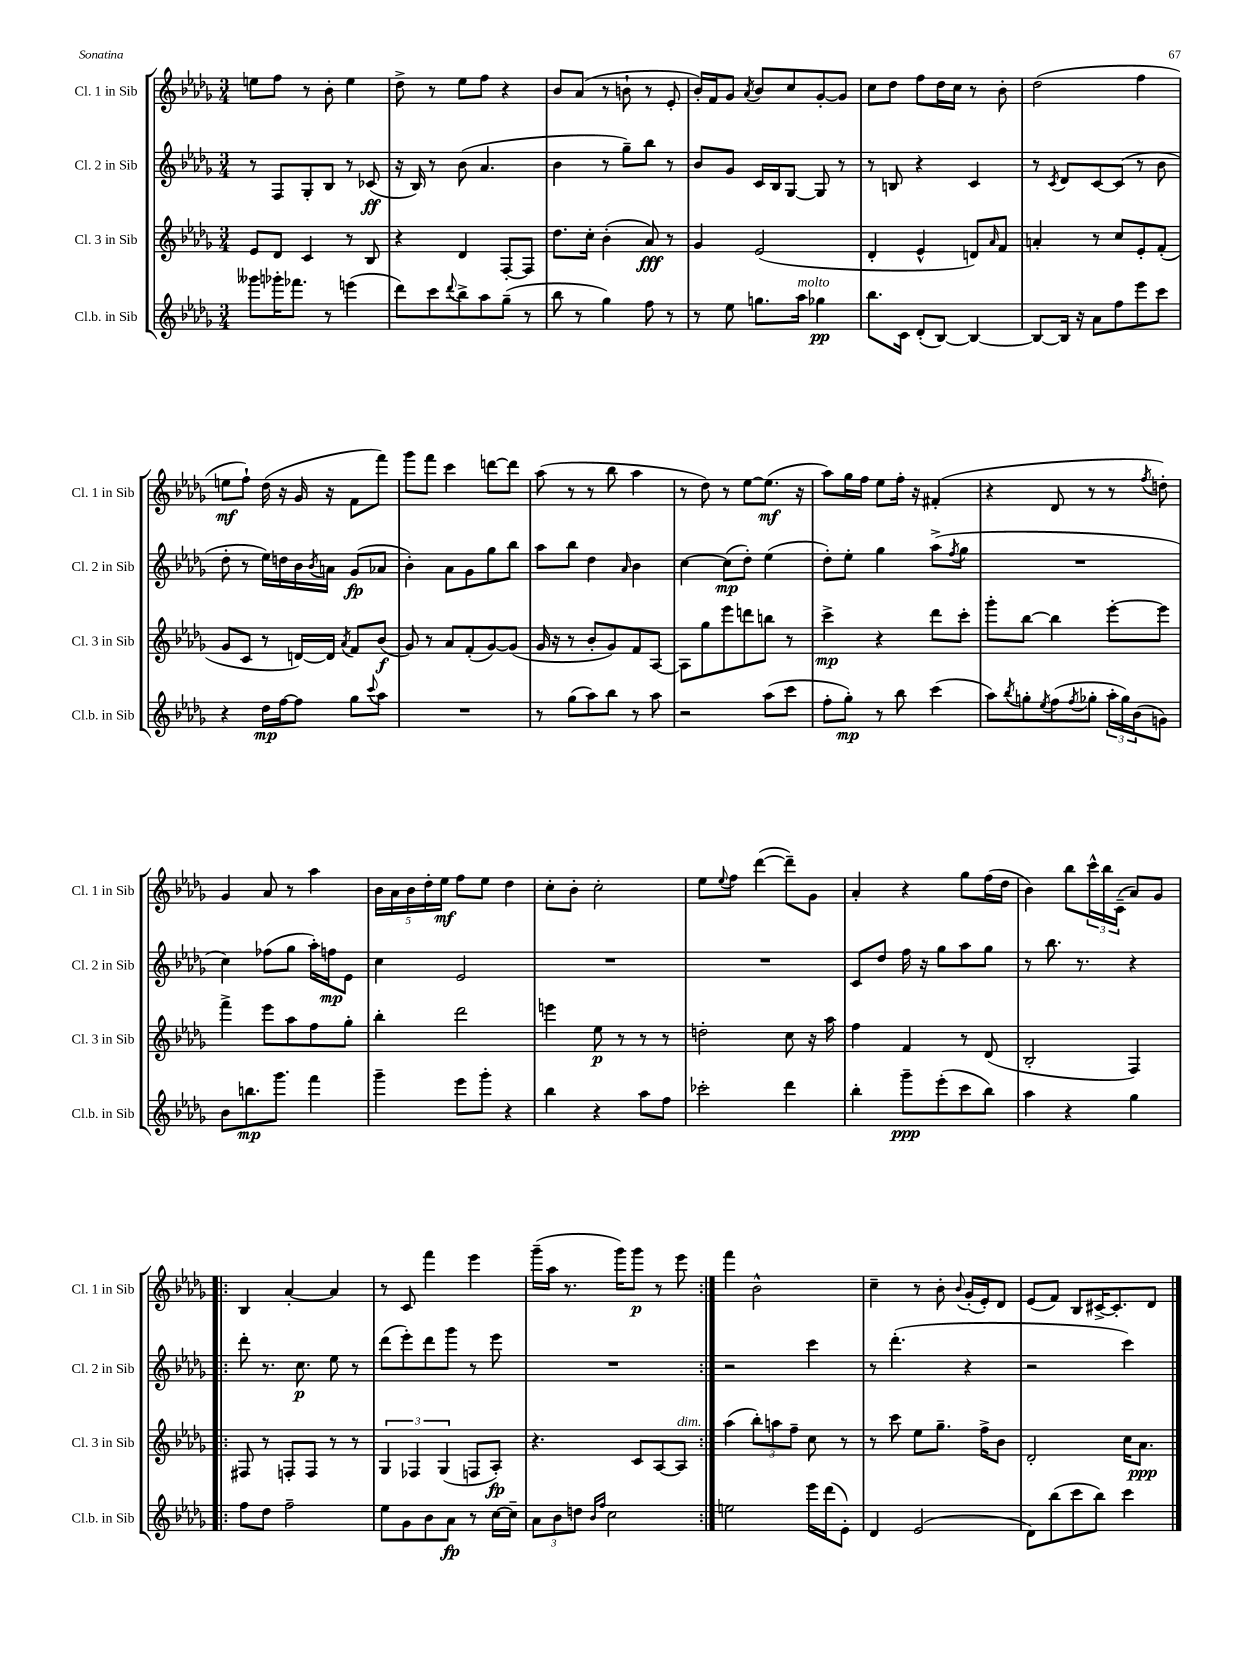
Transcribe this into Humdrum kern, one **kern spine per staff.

**kern	**dynam	**kern	**dynam	**kern	**dynam	**kern	**dynam
*part4	*part4	*part3	*part3	*part2	*part2	*part1	*part1
*staff4	*staff4	*staff3	*staff3	*staff2	*staff2	*staff1	*staff1
*I"Cl.b. in Sib	*	*I"Cl. 3 in Sib	*	*I"Cl. 2 in Sib	*	*I"Cl. 1 in Sib	*
*I'Cl.b. in Sib	*	*I'Cl. 3 in Sib	*	*I'Cl. 2 in Sib	*	*I'Cl. 1 in Sib	*
*clefG2	*	*clefG2	*	*clefG2	*	*clefG2	*
*k[b-e-a-d-g-]	*	*k[b-e-a-d-g-]	*	*k[b-e-a-d-g-]	*	*k[b-e-a-d-g-]	*
*M3/4	*	*M3/4	*	*M3/4	*	*M3/4	*
=82	=82	=82	=82	=82	=82	=82	=82
8ggg--X\L	.	8e-/L	.	8r	.	8een\L	.
16ggg-X'\K	.	8d-/J	.	8F/L	.	8ff\J	.
8.fff-X\J	.	.	.	.	.	.	.
.	.	4c/	.	8G-'/	.	8r	.
8r	.	.	.	8B-/J	.	8b-'\	.
(4eeen\	.	8r	.	8r	.	4ee\	.
.	.	8B-/	.	(8c-X/	ff	.	.
=83	=83	=83	=83	=83	=83	=83	=83
8ddd-\L)	.	4r	.	16r	.	8dd-^\	.
.	.	.	.	16B-/)	.	.	.
8ccc\	.	.	.	8r	.	8r	.
8qqddd-/	.	.	.	.	.	.	.
8bb-^\	.	4d-/	.	(8b-\	.	8ee-\L	.
8aa-\	.	.	.	4.a-/	.	8ff\J	.
(8gg-~\J	.	[8F'/L	.	.	.	4r	.
8r	.	8F/J]	.	.	.	.	.
=84	=84	=84	=84	=84	=84	=84	=84
8bb-\	.	8.dd-\L	.	4b-\	.	8b-/L	.
8r	.	.	.	.	.	(8a-/J	.
.	.	16cc'\Jk	.	.	.	.	.
4gg-\)	.	(4b-'\	.	8r	.	8r	.
.	.	.	.	8gg-~\L)	.	8bn`\	.
8ff\	.	8a-/)	fff	8bb-\J	.	8r	.
8r	.	8r	.	8r	.	8e-'/	.
=85	=85	=85	=85	=85	=85	=85	=85
8r	.	4g-/	.	8b-/L	.	16b-'/LL)	.
.	.	.	.	.	.	16f/J	.
8ee-\	.	.	.	8g-/J	.	8g-/J	.
.	.	.	.	.	.	8qa-/	.
8.ggn\L	.	(2e-/	.	16c/LL	.	8b-/L	.
.	.	.	.	16B-/J	.	.	.
.	.	.	.	[8G-/J	.	8cc/	.
!LO:TX:a:i:t=molto	!	!	!	!	!	!	!
16aa-\Jk	.	.	.	.	.	.	.
4gg-X\	pp	.	.	8G-/]	.	[8g-'/	.
.	.	.	.	8r	.	8g-/J]	.
=86	=86	=86	=86	=86	=86	=86	=86
8.bb-\L	.	4d-'/	.	8r	.	8cc\L	.
.	.	.	.	8Bn/	.	8dd-\J	.
16c\Jk	.	.	.	.	.	.	.
(8d-'/L	.	4e-^^/	.	4r	.	8ff\L	.
[8B-/J)	.	.	.	.	.	16dd-\L	.
.	.	.	.	.	.	16cc\JJ	.
4B-/_	.	8dn/L)	.	4c/	.	8r	.
.	.	16qqa-/	.	.	.	.	.
.	.	8f/J	.	.	.	8b-'\	.
=87	=87	=87	=87	=87	=87	=87	=87
8B-/L_	.	4an'/	.	8r	.	(2dd-\	.
.	.	.	.	8qc/	.	.	.
16B-/Jk]	.	.	.	8d-/L	.	.	.
16r	.	.	.	.	.	.	.
8a-\L	.	8r	.	[8c/	.	.	.
8ff\	.	8cc/L	.	(8c/J]	.	.	.
8eee-\	.	8e-'/	.	8r	.	4ff\	.
8ccc\J	.	(8f'/J	.	8b-\	.	.	.
!!LO:LB:g=z
=88	=88	=88	=88	=88	=88	=88	=88
4r	.	8g-/L	.	8dd-'\	.	8een\L	mf
.	.	8c/J	.	8r	.	8ff`\J)	.
16dd-\LL	mp	8r	.	16ee-\LL)	.	(16dd-\	.
[16ff\J	.	.	.	16ddn\	.	16r	.
8ff\J]	.	[16dn/LL)	.	16b-\	.	16g-/	.
.	.	.	.	8qb-/	.	.	.
.	.	16d/JJ]	.	16an\JJ	.	16r	.
.	.	8qa-/	.	.	.	.	.
8gg-\L	.	8f/L	.	(8g-/L	fp	8f\L	.
8qqccc/	.	.	.	.	.	.	.
8aa-\J	.	(8b-/J	f	8a-X/J	.	8fff\J)	.
=89	=89	=89	=89	=89	=89	=89	=89
2.r	.	8g-/)	.	4b-'\)	.	8ggg-\L	.
.	.	8r	.	.	.	8fff\J	.
.	.	8a-/L	.	8a-\L	.	4ccc\	.
.	.	(8f'/	.	8g-\	.	.	.
.	.	[8g-/)	.	8gg-\	.	[8dddn\L	.
.	.	(8g-/J]	.	8bb-\J	.	8ddd\J]	.
=90	=90	=90	=90	=90	=90	=90	=90
8r	.	16g-/	.	8aa-\L	.	(8aa-\	.
.	.	16r	.	.	.	.	.
(8gg-\L	.	8r	.	8bb-\J	.	8r	.
8aa-\)	.	8b-'/L	.	4dd-\	.	8r	.
8bb-\J	.	8g-/)	.	.	.	8bb-\	.
.	.	.	.	16qqa-/	.	.	.
8r	.	8f/	.	4b-\	.	4aa-\	.
8aa-\	.	[8A-/J	.	.	.	.	.
=91	=91	=91	=91	=91	=91	=91	=91
2r	.	8A-\L]	.	[4cc\	.	8r	.
.	.	8gg-\	.	.	.	8dd-\)	.
.	.	8eee-\	.	(8cc\L]	mp	8r	.
.	.	8dddn\	.	8dd-'\J)	.	[8ee-\L	.
(8aa-\L	.	8bbn\J	.	(4ee-\	.	(8.ee-\J]	mf
8ccc\J	.	8r	.	.	.	.	.
.	.	.	.	.	.	16r	.
=92	=92	=92	=92	=92	=92	=92	=92
8ff'\L	.	4ccc^\	mp	8dd-'\L)	.	8aa-\L)	.
8gg-'\J)	mp	.	.	8ee-'\J	.	16gg-\L	.
.	.	.	.	.	.	16ff\JJ	.
8r	.	4r	.	4gg-\	.	8ee-\L	.
8bb-\	.	.	.	.	.	16ff'\Jk	.
.	.	.	.	.	.	16r	.
(4ccc\	.	8ddd-\L	.	(8aa-^\L	.	(4f#X'/	.
.	.	.	.	8qff/	.	.	.
.	.	8ccc'\J	.	8gg-\J	.	.	.
=93	=93	=93	=93	=93	=93	=93	=93
8aa-\L)	.	8ggg-'\L	.	2.r	.	4r	.
8qbb-/	.	.	.	.	.	.	.
8ggn'\	.	[8bb-\J	.	.	.	.	.
8qee-/	.	.	.	.	.	.	.
(8ff\	.	4bb-\]	.	.	.	8d-/	.
8qff/	.	.	.	.	.	.	.
8gg-X'\J	.	.	.	.	.	8r	.
24aa-'\LL	.	[8eee-'\L	.	.	.	8r	.
24gg-\)	.	.	.	.	.	.	.
(24b-\J	.	.	.	.	.	.	.
.	.	.	.	.	.	8qff/	.
8gn\J)	.	8eee-\J]	.	.	.	8ddn'\)	.
!!LO:LB:g=z
=94	=94	=94	=94	=94	=94	=94	=94
8b-\L	.	4fff^\	.	4cc\)	.	4g-/	.
8.bbn\	mp	.	.	.	.	.	.
.	.	8eee-\L	.	(8ff-X\L	.	8a-/	.
8.ggg-\J	.	.	.	.	.	.	.
.	.	8aa-\	.	8gg-\J	.	8r	.
4fff\	.	8ff\	.	16aa-'\LL)	.	4aa-\	.
.	.	.	.	16ffn\J	mp	.	.
.	.	8gg-'\J	.	8e-\J	.	.	.
=95	=95	=95	=95	=95	=95	=95	=95
4ggg-~\	.	4bb-'\	.	4cc\	.	20b-\LL	.
.	.	.	.	.	.	20a-\	.
.	.	.	.	.	.	20b-\	.
.	.	.	.	.	.	20dd-'\	.
.	.	.	.	.	.	20ee-\JJ	mf
8eee-\L	.	2ddd-\	.	2e-/	.	8ff\L	.
8ggg-'\J	.	.	.	.	.	8ee-\J	.
4r	.	.	.	.	.	4dd-\	.
=96	=96	=96	=96	=96	=96	=96	=96
4bb-\	.	4eeen\	.	2.r	.	8cc'\L	.
.	.	.	.	.	.	8b-'\J	.
4r	.	8ee-\	p	.	.	2cc'\	.
.	.	8r	.	.	.	.	.
8aa-\L	.	8r	.	.	.	.	.
8ff\J	.	8r	.	.	.	.	.
=97	=97	=97	=97	=97	=97	=97	=97
2ccc-X'\	.	2ddn'\	.	2.r	.	8ee-\L	.
.	.	.	.	.	.	8qqee-/	.
.	.	.	.	.	.	8ff\J	.
.	.	.	.	.	.	([4ddd-\	.
4ddd-\	.	8cc\	.	.	.	8ddd-~\L])	.
.	.	16r	.	.	.	8g-\J	.
.	.	16aa-\	.	.	.	.	.
=98	=98	=98	=98	=98	=98	=98	=98
4bb-'\	.	4ff\	.	8c/L	.	4a-'/	.
.	.	.	.	8dd-/J	.	.	.
8ggg-~\L	ppp	4f/	.	16ff\	.	4r	.
.	.	.	.	16r	.	.	.
(8eee-'\	.	.	.	8gg-\L	.	.	.
8ccc\	.	8r	.	8aa-\	.	8gg-\L	.
8bb-\J)	.	(8d-/	.	8gg-\J	.	(16ff\L	.
.	.	.	.	.	.	16dd-\JJ	.
=99	=99	=99	=99	=99	=99	=99	=99
4aa-\	.	2B-'/	.	8r	.	4b-\)	.
.	.	.	.	8.bb-\	.	.	.
4r	.	.	.	.	.	8bb-\L	.
.	.	.	.	8.r	.	.	.
.	.	.	.	.	.	24ccc^^\L	.
.	.	.	.	.	.	24bb-\	.
.	.	.	.	.	.	(24c~\JJ	.
4gg-\	.	4F/)	.	4r	.	8a-/L)	.
.	.	.	.	.	.	8g-/J	.
!!LO:LB:g=z
=100!|:	=100!|:	=100!|:	=100!|:	=100!|:	=100!|:	=100!|:	=100!|:
8ff\L	.	8F#X/	.	8ddd-'\	.	4B-/	.
8dd-\J	.	8r	.	8.r	.	.	.
2ff~\	.	8Fn'/L	.	.	.	[4a-'/	.
.	.	.	.	8.cc\	p	.	.
.	.	8F/J	.	.	.	.	.
.	.	8r	.	8ee-\	.	4a-/]	.
.	.	8r	.	8r	.	.	.
=101	=101	=101	=101	=101	=101	=101	=101
8ee-\L	.	6G-/	.	(8ddd-\L	.	8r	.
8g-\	.	.	.	8eee-'\)	.	8c/	.
.	.	6F-X/	.	.	.	.	.
8b-\	.	.	.	8ddd-\	.	4fff\	.
.	.	(6G-/	.	.	.	.	.
8a-\J	fp	.	.	8ggg-\J	.	.	.
8r	.	8Fn/L	.	8r	.	4eee-\	.
[16cc\LL	.	8A-'/J)	fp	8eee-\	.	.	.
16cc~\JJ]	.	.	.	.	.	.	.
=102	=102	=102	=102	=102	=102	=102	=102
12a-\L	.	4.r	.	2.r	.	(16ggg-~\LL	.
.	.	.	.	.	.	16aa-\JJ	.
12b-\	.	.	.	.	.	.	.
.	.	.	.	.	.	8.r	.
12ddn\J	.	.	.	.	.	.	.
16qqb-/LL	.	.	.	.	.	.	.
16qqff/JJ	.	.	.	.	.	.	.
2cc\	.	.	.	.	.	.	.
.	.	.	.	.	.	16ggg-\KL)	.
.	.	8c/L	.	.	.	8ggg-\J	p
.	.	[8A-/	.	.	.	8r	.
!	!	!LO:TX:a:i:t=dim.	!	!	!	!	!
.	.	8A-/J]	.	.	.	8eee-\	.
=103:|!	=103:|!	=103:|!	=103:|!	=103:|!	=103:|!	=103:|!	=103:|!
2een\	.	(4aa-\	.	2r	.	4fff\	.
.	.	12bb-'\L)	.	.	.	2b-^^\	.
.	.	12aan\	.	.	.	.	.
.	.	12ff~\J	.	.	.	.	.
16eee-\LL	.	8cc\	.	4ccc\	.	.	.
(16ddd-\J	.	.	.	.	.	.	.
8e-'\J)	.	8r	.	.	.	.	.
=104	=104	=104	=104	=104	=104	=104	=104
4d-/	.	8r	.	8r	.	4cc~\	.
.	.	8ccc\	.	(4.ddd-'\	.	.	.
(2e-/	.	8ee-\L	.	.	.	8r	.
.	.	8.gg-~\J	.	.	.	8b-'\	.
.	.	.	.	.	.	8qqb-/	.
.	.	.	.	4r	.	(16g-'/LL	.
.	.	16ff^\KL	.	.	.	16e-'/J)	.
.	.	8b-\J	.	.	.	8d-/J	.
=105	=105	=105	=105	=105	=105	=105	=105
8d-\L)	.	2d-'/	.	2r	.	(8e-/L	.
(8bb-\	.	.	.	.	.	8f/J)	.
8ccc\	.	.	.	.	.	8B-/L	.
8bb-\J)	.	.	.	.	.	[16c#X^/K	.
.	.	.	.	.	.	8.c#'/]	.
4ccc\	.	16cc\KL	.	4ccc\)	.	.	.
.	.	8.a-\J	ppp	.	.	.	.
.	.	.	.	.	.	8d-/J	.
==	==	==	==	==	==	==	==
*-	*-	*-	*-	*-	*-	*-	*-
